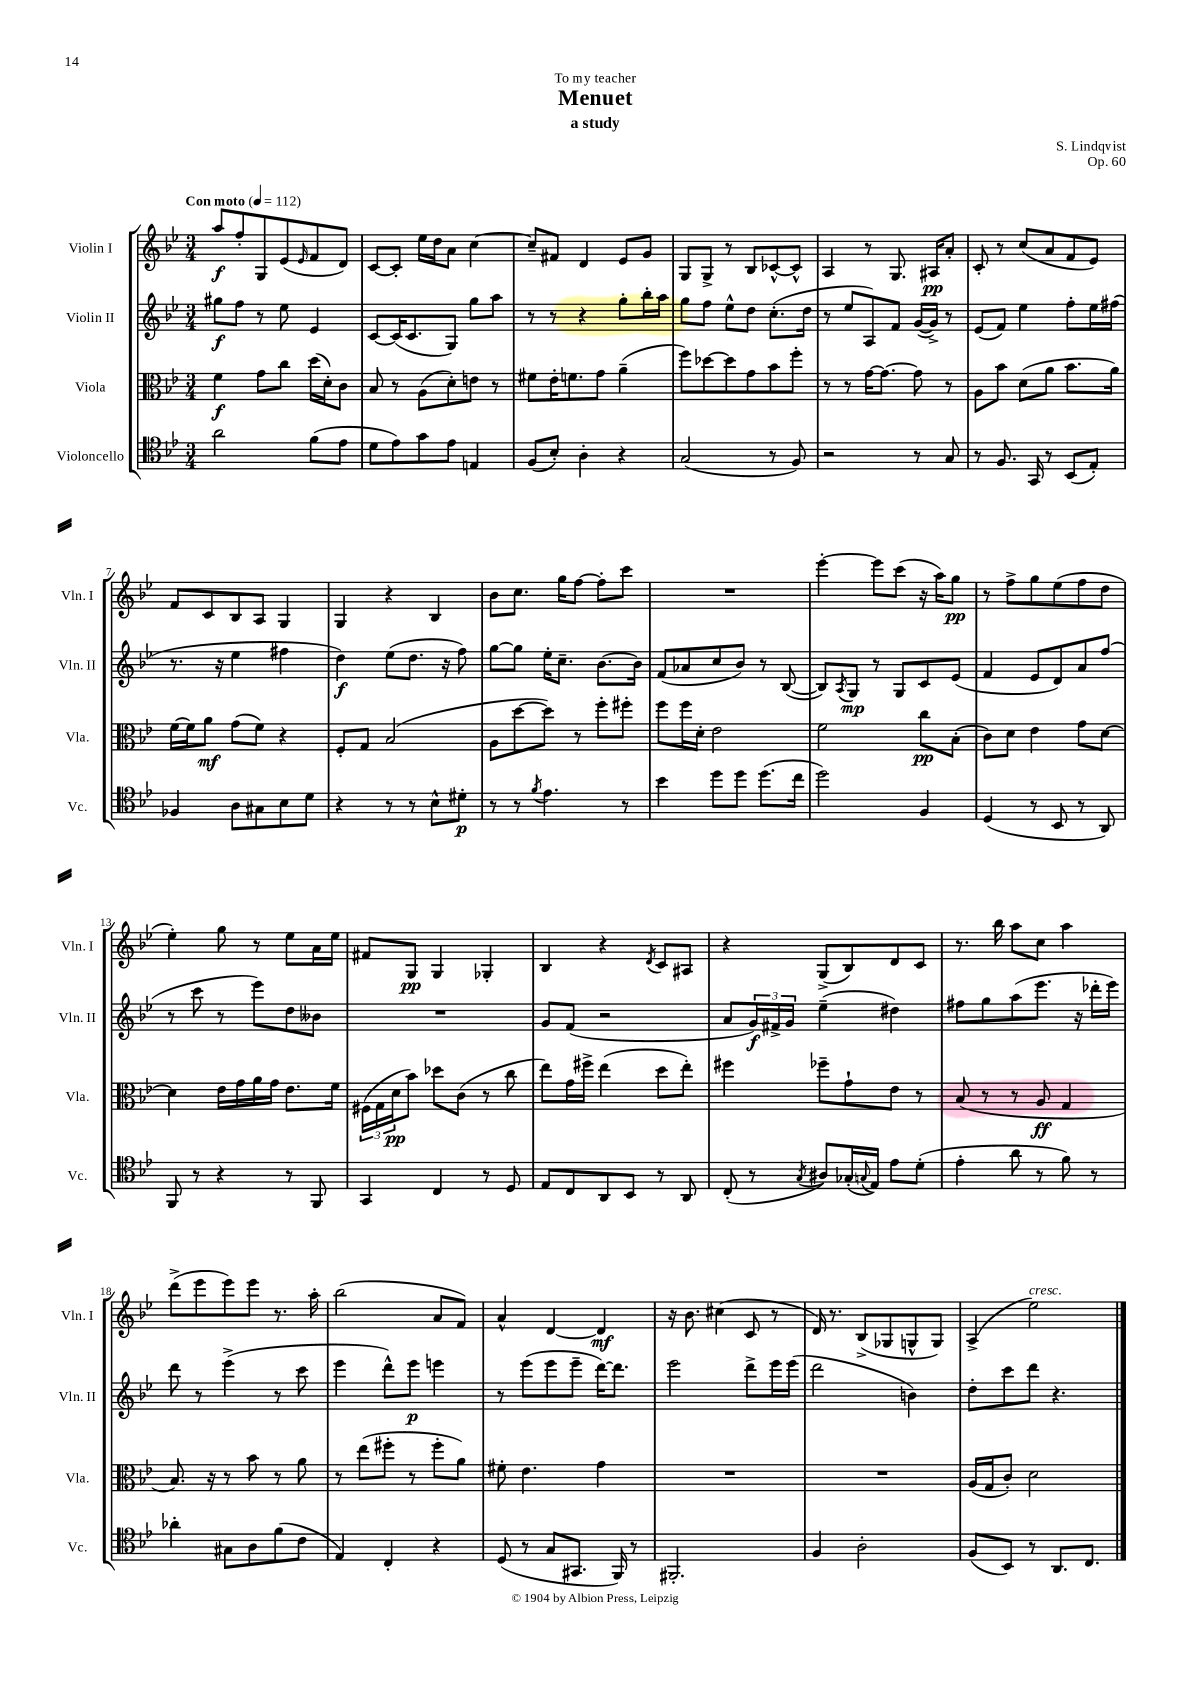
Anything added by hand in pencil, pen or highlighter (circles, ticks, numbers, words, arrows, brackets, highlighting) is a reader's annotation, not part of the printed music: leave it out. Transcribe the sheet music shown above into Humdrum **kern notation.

**kern	**kern	**kern	**kern
*staff4	*staff3	*staff2	*staff1
*clefC4	*clefC3	*clefG2	*clefG2
*k[b-e-]	*k[b-e-]	*k[b-e-]	*k[b-e-]
*M3/4	*M3/4	*M3/4	*M3/4
*MM112	*MM112	*MM112	*MM112
2a	4f	8gg#	8aa
.	.	8ff	8ff'
.	8g	8r	8G
.	8cc	8ee-	(8e-
.	.	.	16qqe-
(8f	(16dd	4e-	8f
.	16d')	.	.
8e-	8c	.	8d)
=	=	=	=
8d	8B-	[8c	[8c
8e-)	8r	(16c]	8c']
.	.	8.c	.
8g	(8A	.	16ee-
.	.	.	16dd
8e-	8d')	8G)	8a
4E	8e	8gg	[4cc
.	8r	8aa	.
=	=	=	=
(8F	8f#	8r	8cc~]
8B-')	16e-'	8r	8f#
.	8.f	.	.
4A'	.	4r	4d
.	8g	.	.
4r	(4a~	8gg'	8e-
.	.	16bb-'	8g
.	.	16aa	.
=	=	=	=
(2G	8ff)	8gg	8G
.	[8dd-	8ff	8G^
.	8dd-]	8ee-^^	8r
.	8g	8dd	8B-
8r	8b-	(8.cc'	[8c-^^
8F)	8ff'	.	8c-^^]
.	.	16dd	.
=	=	=	=
2r	8r	8r	4A
.	8r	8ee-	.
.	[16g	8A)	8r
.	8.g_	.	.
.	.	8f	8.G
8r	8g]	([16g	.
.	.	16g^])	16A#
8G	8r	8r	8a'
=	=	=	=
8r	8A	(8e-	8c'
8.F	8b-	8f)	8r
.	(8d	4ee-	(8cc
16GG	.	.	.
8r	8a	.	8a
(8BB-	8.b-	8ff'	8f
8E-')	.	16ee-	8e-)
.	16a)	(16ff#	.
=	=	=	=
4F-	[16f	8.r	8f
.	16f]	.	.
.	8a	.	8c
.	.	16r	.
8A	(8g	4ee-	8B-
8G#	8f)	.	8A
8B-	4r	4ff#	4G
8d	.	.	.
=	=	=	=
4r	8F'	4dd)	4G
.	8G	.	.
8r	(2B-	(8ee-	4r
8r	.	8.dd	.
8B-^^	.	.	4B-
.	.	16r	.
8d#'	.	8ff)	.
=	=	=	=
8r	8A	[8gg	8b-
8r	[8dd	8gg]	8.cc
8qf	.	.	.
4.e-	8dd])	16ee-'	.
.	.	8.cc~	16gg
.	8r	.	[8ff
.	8ff'	[8.b-	8ff']
8r	8ff#'	.	8ccc
.	.	16b-]	.
=	=	=	=
4b-	8ff	(8f	2.r
.	16ff	8a-	.
.	16d'	.	.
8dd	2e-	8cc	.
8dd	.	8b-)	.
(8.dd	.	8r	.
.	.	([8B-	.
16cc	.	.	.
=	=	=	=
2dd)	2f	8B-])	[4eee-'
.	.	8qA	.
.	.	8G	.
.	.	8r	8eee-]
.	.	8G	(8ccc
4F	8cc	8c	16r
.	.	.	16aa)
.	(8B-'	(8e-	8gg
=	=	=	=
(4D	8c)	4f	8r
.	8d	.	8ff^
8r	4e-	8e-	8gg
8BB-	.	8d)	(8ee-
8r	8g	8a	8ff
8AA)	[8d	(8ff	8dd
=	=	=	=
8FF	4d]	8r	4ee-')
8r	.	8ccc	.
4r	16e-	8r	8gg
.	16g	.	.
.	16a	8eee-)	8r
.	16g	.	.
8r	8.e-	8dd	8ee-
8FF	.	8b--	16a
.	16f	.	16ee-
=	=	=	=
4GG	(24F#	2.r	8f#
.	24G	.	.
.	24d	.	.
.	8b-)	.	8G
4C	8dd-	.	4G
.	(8c	.	.
8r	8r	.	4G-'
8D	8cc	.	.
=	=	=	=
8E-	8ee-)	8g	4B-
8C	16g	(8f	.
.	16ff#^	.	.
8AA	(4ee-	2r	4r
8BB-	.	.	.
.	.	.	8qd
8r	8dd	.	8c
8AA	8ee-')	.	8A#
=	=	=	=
(8C'	4ff#	8a	4r
8r	.	24g)	.
.	.	24f#^	.
.	.	24g	.
8qG	.	.	.
8A#)	8ff-~	(4ee-~	(8G^
(16G-'	8g`	.	8B-)
8qqG	.	.	.
16E-)	.	.	.
8e-	8e-	4dd#)	8d
(8d'	8r	.	8c
=	=	=	=
4e-'	(8B-	8ff#	8.r
.	8r	8gg	.
.	.	.	16bb-
8a	8r	(8aa	8aa
8r	8A	8.eee-	8cc
8f)	4G	.	4aa
.	.	16r	.
8r	.	16ddd-'	.
.	.	16eee-)	.
=	=	=	=
4a-'	8.B-)	8ddd	(8ddd^
.	.	8r	8eee-
.	16r	.	.
8G#	8r	(4eee-^	8eee-)
8A	8b-	.	8eee-
(8f	8r	8r	8.r
8c	8a	8ccc	.
.	.	.	16aa'
=	=	=	=
4E-)	8r	4eee-	(2bb-
.	(8ee-	.	.
4C'	8ff#'	8ddd^^)	.
.	8r	8eee-	.
4r	8ff#'	4eee	8a
.	8a)	.	8f)
=	=	=	=
(8D	8f#'	8r	4a^^
8r	4.e-	(8eee-	.
8G	.	8eee-	[4d
8.GG#	.	8eee-~	.
.	4g	[16ddd)	4d]
16FF)	.	8.ddd]	.
8r	.	.	.
=	=	=	=
2.FF#'	2.r	2eee-	16r
.	.	.	8.b-
.	.	.	(4cc#
.	.	8ddd^	8c
.	.	16eee-	8r
.	.	(16eee-	.
=	=	=	=
4F	2.r	2ddd	16d)
.	.	.	8.r
2A'	.	.	(8B-^
.	.	.	8G-
.	.	4b)	8G^^
.	.	.	8G)
=	=	=	=
(8F	(16A	8dd'	(4A^
.	16G	.	.
8BB-)	8c')	8ccc	.
8r	2d	8ddd	2ee-)
8.AA	.	4.r	.
8.C	.	.	.
==	==	==	==
*-	*-	*-	*-
